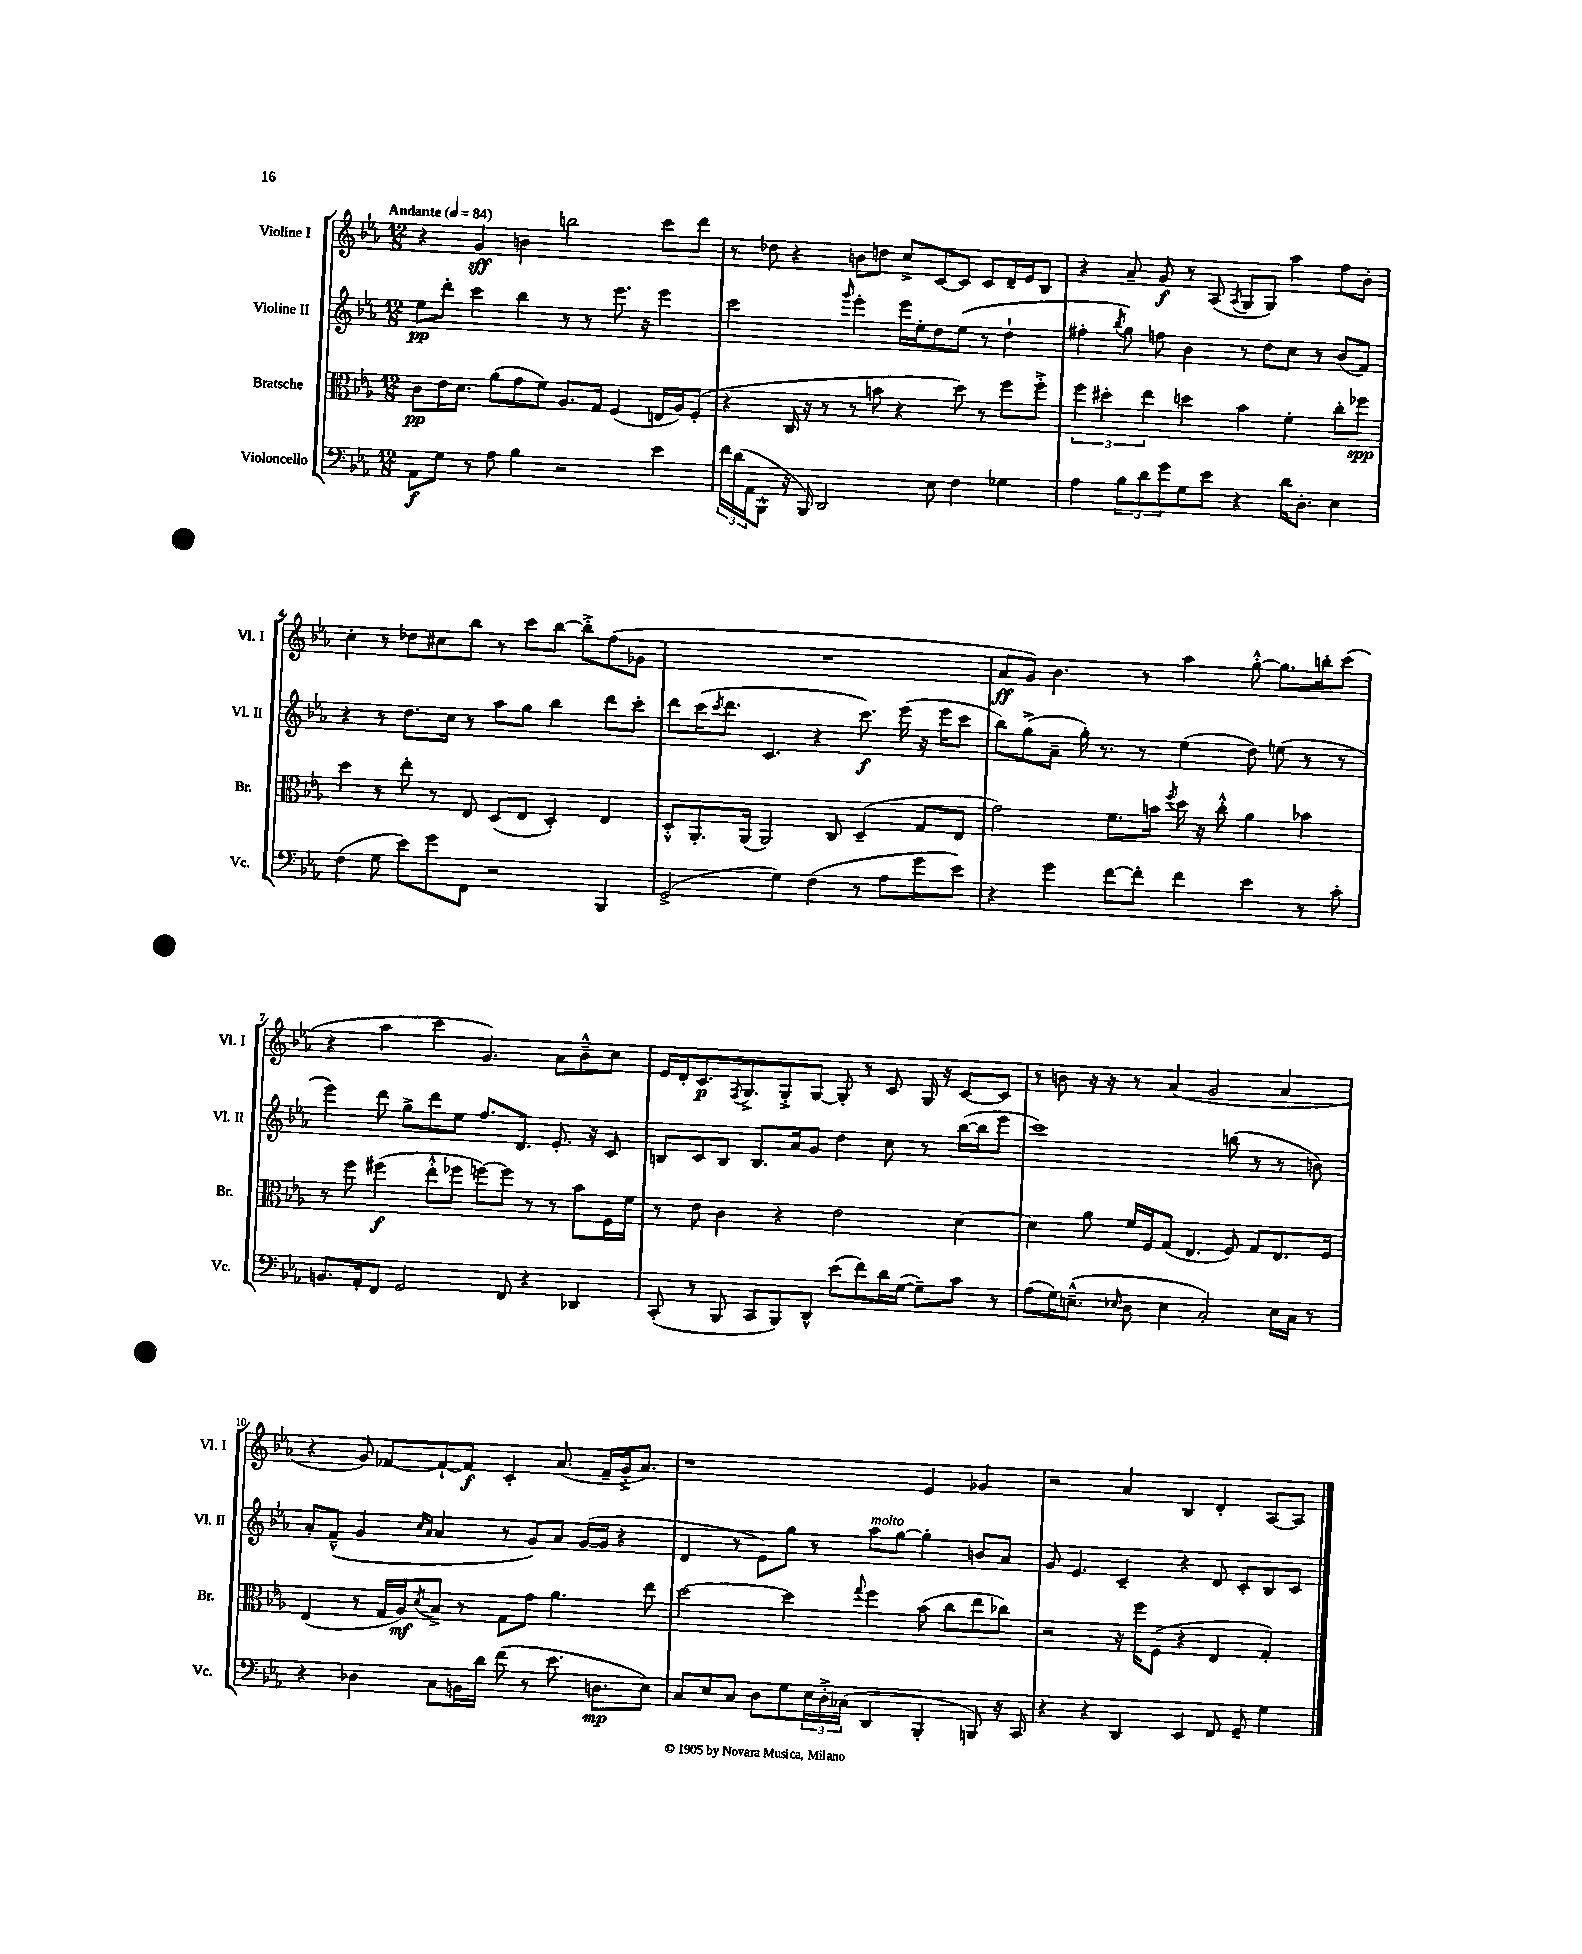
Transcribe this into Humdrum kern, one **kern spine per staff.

**kern	**dynam	**kern	**dynam	**kern	**dynam	**kern	**dynam
*part4	*part4	*part3	*part3	*part2	*part2	*part1	*part1
*staff4	*staff4	*staff3	*staff3	*staff2	*staff2	*staff1	*staff1
*I"Violoncello	*	*I"Bratsche	*	*I"Violine II	*	*I"Violine I	*
*I'Vc.	*	*I'Br.	*	*I'Vl. II	*	*I'Vl. I	*
*clefF4	*	*clefC3	*	*clefG2	*	*clefG2	*
*k[b-e-a-]	*	*k[b-e-a-]	*	*k[b-e-a-]	*	*k[b-e-a-]	*
*M12/8	*	*M12/8	*	*M12/8	*	*M12/8	*
*MM84	*	*MM84	*	*MM84	*	*MM84	*
=1	=1	=1	=1	=1	=1	=1	=1
!	!	!	!	!	!	!LO:TX:a:B:t=Andante	!
8AA-\L	f	8c\L	pp	8ee-\L	pp	4r	.
8G\J	.	16e-\K	.	8ddd'\J	.	.	.
.	.	8.d\J	.	.	.	.	.
8r	.	.	.	4ccc\	.	4g/	sff
8A-\	.	(8a-\L	.	.	.	.	.
4B-\	.	8g\	.	4bb-\	.	4bn\	.
.	.	8f\J)	.	.	.	.	.
2r	.	8.A-/L	.	8r	.	2bbn\	.
.	.	.	.	8r	.	.	.
.	.	16G/Jk	.	.	.	.	.
.	.	(4F/	.	8.eee-\	.	.	.
.	.	.	.	16r	.	.	.
4e-\	.	16En/LL	.	4eee-\	.	8ccc\L	.
.	.	16A-/J)	.	.	.	.	.
.	.	(8F'/J	.	.	.	8ddd\J	.
=2	=2	=2	=2	=2	=2	=2	=2
24f\LL	.	4r	.	2ccc\	.	8r	.
(24d\	.	.	.	.	.	.	.
24AA-\J	.	.	.	.	.	.	.
8BBB-^^\J	.	.	.	.	.	8dd-X\	.
16r	.	16C/	.	.	.	4r	.
16BBB-/)	.	16r	.	.	.	.	.
2DD/	.	8r	.	.	.	.	.
.	.	.	.	16qqggg/	.	.	.
.	.	8r	.	4eee-'\	.	8bn\L	.
.	.	8bn\	.	.	.	8ddn\J	.
.	.	4r	.	16eee-\LL	.	8cc^/L	.
.	.	.	.	16ee-'\J	.	.	.
8E-\	.	.	.	8dd\	.	[8c/	.
4F\	.	8dd\)	.	(8ee-\J	.	8c/J]	.
.	.	8r	.	8r	.	8c/L	.
4G-X\	.	8ff\L	.	4dd`\	.	16d~/L	.
.	.	.	.	.	.	16e-/J	.
.	.	8ff'^\J	.	.	.	8B-/J	.
=3	=3	=3	=3	=3	=3	=3	=3
4A-\	.	6ff\	.	4ff#X'\	.	4r	.
.	.	6dd#X'\	.	.	.	.	.
.	.	.	.	8qbb-/	.	.	.
12B-\L	.	.	.	8gg\)	.	8a-~/	.
12d\	.	6ee-\	.	.	.	.	.
.	.	.	.	8ffn\	.	8g/	f
12g\	.	.	.	.	.	.	.
8G\	.	4ddn\	.	4b-\	.	8r	.
8e-\J	.	.	.	.	.	(8A-/	.
.	.	.	.	.	.	8qA-/	.
4r	.	4b-\	.	8r	.	8G/L	.
.	.	.	.	8dd\L	.	8G/J)	.
16d\KL	.	4f'\	.	8cc\J	.	4aa-\	.
8.D'\J	.	.	.	.	.	.	.
.	.	.	.	8r	.	.	.
4E-\	.	8cc'\L	.	(8b-/L	.	8ff\L	.
.	.	8ff-X\J	spp	8f/J)	.	8b-'\J	.
!!LO:LB:g=z
=4	=4	=4	=4	=4	=4	=4	=4
(4F\	.	4dd\	.	4r	.	4cc'\	.
8G\	.	8r	.	8r	.	8r	.
8e-\L)	.	8ee-'\	.	8.dd\L	.	8dd-X\L	.
8g\	.	8r	.	.	.	8cc#X\	.
.	.	.	.	16cc\Jk	.	.	.
8FF\J	.	8E-/	.	8r	.	8bb-\J	.
2r	.	(8D/L	.	8aa-\L	.	8r	.
.	.	8E-/J	.	8gg\J	.	8ccc\L	.
.	.	4D'/)	.	4bb-\	.	[8bb-\J	.
.	.	.	.	.	.	8bb-'^\L]	.
4BBB-/	.	4E-/	.	8ddd\L	.	(8ff\	.
.	.	.	.	8ccc'\J	.	8g-X\J	.
=5	=5	=5	=5	=5	=5	=5	=5
(2GG^/	.	8D'^^/L	.	8ddd\L	.	1.r	.
.	.	8.AA-'/	.	(16ccc\K	.	.	.
.	.	.	.	8qccc/	.	.	.
.	.	.	.	8.ddd\J	.	.	.
.	.	(16AA-/Jk	.	.	.	.	.
.	.	2AA-/)	.	4.c/	.	.	.
4G\)	.	.	.	.	.	.	.
(4F\	.	.	.	4r	.	.	.
.	.	8C/	.	.	.	.	.
8r	.	(4D~/	.	8.ccc\)	f	.	.
8A-\L	.	.	.	.	.	.	.
.	.	.	.	(16eee-\	.	.	.
8g\	.	8G/L	.	16r	.	.	.
.	.	.	.	16eee-\KL	.	.	.
8e-\J)	.	8E-/J	.	8ccc\J	.	.	.
=6	=6	=6	=6	=6	=6	=6	=6
4r	.	2g\)	.	8bb-\L)	.	8a-/L	ff
.	.	.	.	(8gg^\	.	8g/J)	.
4g\	.	.	.	8a-~\J	.	4.b-\	.
.	.	.	.	16gg'\)	.	.	.
.	.	.	.	8.r	.	.	.
[8f\L	.	8.f\L	.	.	.	.	.
8f'\J]	.	.	.	8r	.	8r	.
.	.	16bn\Jk	.	.	.	.	.
.	.	8qff/	.	.	.	.	.
4f\	.	16dd\	.	(4ee-\	.	4aa-\	.
.	.	16r	.	.	.	.	.
.	.	8cc'^^\	.	.	.	.	.
4e-\	.	4a-\	.	8dd\)	.	[8gg'^^\	.
.	.	.	.	(8een\	.	8.gg\L]	.
8r	.	4b-X\	.	8r	.	.	.
.	.	.	.	.	.	16bbn'\k	.
8c'\	.	.	.	8r	.	(8ccc\J	.
!!LO:LB:g=z
=7	=7	=7	=7	=7	=7	=7	=7
8.BBn/L	.	8r	.	4eee-\)	.	4r	.
.	.	8ff\	.	.	.	.	.
16AA-'/k	.	.	.	.	.	.	.
8FF/J	.	(4ff#X\	f	8ddd\	.	4aa-\	.
2GG/	.	.	.	8gg^\L	.	.	.
.	.	8ee-'^^\L	.	8ddd\	.	4ccc\	.
.	.	8ff-X\J	.	8ee-\J	.	.	.
.	.	[8ffn\L)	.	8.ff/L	.	4.g/)	.
8FF/	.	8ff\J]	.	.	.	.	.
.	.	.	.	8.d/J	.	.	.
4r	.	8r	.	.	.	.	.
.	.	8r	.	8.e-'/	.	8a-\L	.
4DD-X/	.	8b-\L	.	.	.	8b-~^^\	.
.	.	.	.	16r	.	.	.
.	.	16F\L	.	8c/	.	8cc\J	.
.	.	16f\JJ	.	.	.	.	.
=8	=8	=8	=8	=8	=8	=8	=8
(8CC'/	.	8r	.	8Bn/L	.	16e-/LL	.
.	.	.	.	.	.	16d'/J	.
8r	.	8e-\	.	8c/	.	8.c/	p
8BBB-/	.	4c\	.	8B/J	.	.	.
.	.	.	.	.	.	8qF/	.
.	.	.	.	.	.	8.G^/	.
8CC/L	.	.	.	8.B/L	.	.	.
8BBB-/)	.	4r	.	.	.	8G'^/	.
.	.	.	.	16a-/k	.	.	.
8DD^^/J	.	.	.	8g/J	.	[8G/J	.
(8e-\L	.	2e-\	.	4dd\	.	8G'/]	.
8f\)	.	.	.	.	.	8r	.
16d\L	.	.	.	8cc\	.	8c/	.
([16G\JJ	.	.	.	.	.	.	.
8G~\L])	.	.	.	8r	.	16G/	.
.	.	.	.	.	.	16r	.
8c\J	.	[4d\	.	([16bb-\LL	.	[8c/L	.
.	.	.	.	16bb-\J]	.	.	.
8r	.	.	.	8eee-\J	.	8c/J]	.
=9	=9	=9	=9	=9	=9	=9	=9
(8A-\L	.	4d\]	.	1ccc)	.	8r	.
16G\K)	.	.	.	.	.	8bn\	.
(8.En~^^\J	.	.	.	.	.	.	.
.	.	8a-\	.	.	.	16r	.
.	.	.	.	.	.	16r	.
16qqE-X/	.	.	.	.	.	.	.
8D\	.	16f/LL	.	.	.	8r	.
.	.	16F/J	.	.	.	.	.
4E-\	.	(8G/J	.	.	.	(4a-/	.
.	.	4.E-/	.	.	.	.	.
2C'/)	.	.	.	.	.	2g/	.
.	.	8F/)	.	(8bbn\	.	.	.
.	.	8G/L	.	8r	.	.	.
16E-\LL	.	8.E-/	.	8r	.	4a-/	.
16C\JJ	.	.	.	.	.	.	.
8r	.	.	.	8bn\)	.	.	.
.	.	16F/Jk	.	.	.	.	.
!!LO:LB:g=z
=10	=10	=10	=10	=10	=10	=10	=10
4r	.	(4E-/	.	8a-'/L	.	4r	.
.	.	.	.	(8f~^^/J	.	.	.
4D-X\	.	8r	.	4g/	.	8g/)	.
.	.	16G/LL	.	.	.	[8f-X/L	.
.	.	16A-/J)	mf	.	.	.	.
.	.	.	.	16qqcc/LL	.	.	.
.	.	8qd/	.	16qqa-/JJ	.	.	.
8C\L	.	8B-^/J	.	4a-/	.	8f-`/_	.
16BBn\L	.	8r	.	.	.	8f-/J]	f
16d\JJ	.	.	.	.	.	.	.
(8f\	.	8G\L	.	8r	.	4c'/	.
8r	.	8g\J	.	8g/L)	.	.	.
8.e-\	.	4.a-\	.	8a-/J	.	(8.a-/	.
.	.	.	.	([16g/LL	.	.	.
8.Dn\L	mp	.	.	16g/JJ]	.	16f-~/LL	.
.	.	.	.	4r	.	16g'^/J	.
.	.	.	.	.	.	8.a-/J)	.
8E-\J)	.	8ee-\	.	.	.	.	.
=11	=11	=11	=11	=11	=11	=11	=11
8C/L	.	[2dd\	.	4d/	.	1r	.
8E-/	.	.	.	.	.	.	.
8C/J	.	.	.	8r	.	.	.
8D\L	.	.	.	8e-\L)	.	.	.
8G\	.	4dd\]	.	8gg\J	.	.	.
24E-\L	.	.	.	8r	.	.	.
24D'^\	.	.	.	.	.	.	.
(24C-X\JJ	.	.	.	.	.	.	.
.	.	8qqgg/	.	.	.	.	.
!	!	!	!	!LO:TX:a:i:t=molto	!	!	!
4DD/	.	4ff\	.	8aa-\L	.	.	.
.	.	.	.	[8gg\J	.	.	.
4BBB-'/	.	(8b-\	.	4gg'\]	.	4e-/	.
.	.	8cc\L	.	.	.	.	.
8BBBn/)	.	8ee-\	.	8bn/L	.	4g-X/	.
16r	.	8cc-X\J)	.	8a-/J	.	.	.
16CC/	.	.	.	.	.	.	.
=12	=12	=12	=12	=12	=12	=12	=12
4r	.	2r	.	8g/	.	2r	.
.	.	.	.	4.e-/	.	.	.
4r	.	.	.	.	.	.	.
4DD/	.	16r	.	4c~/	.	4a-/	.
.	.	16ff\KL	.	.	.	.	.
.	.	(8F\J	.	.	.	.	.
4EE-/	.	4r	.	4r	.	4B-/	.
8FF/	.	4E-/	.	8d/	.	4d'/	.
8GG~/	.	.	.	8c'/L	.	.	.
4G\	.	4G'/)	.	8B-/	.	[8A-/L	.
.	.	.	.	8c/J	.	8A-/J]	.
==	==	==	==	==	==	==	==
*-	*-	*-	*-	*-	*-	*-	*-
